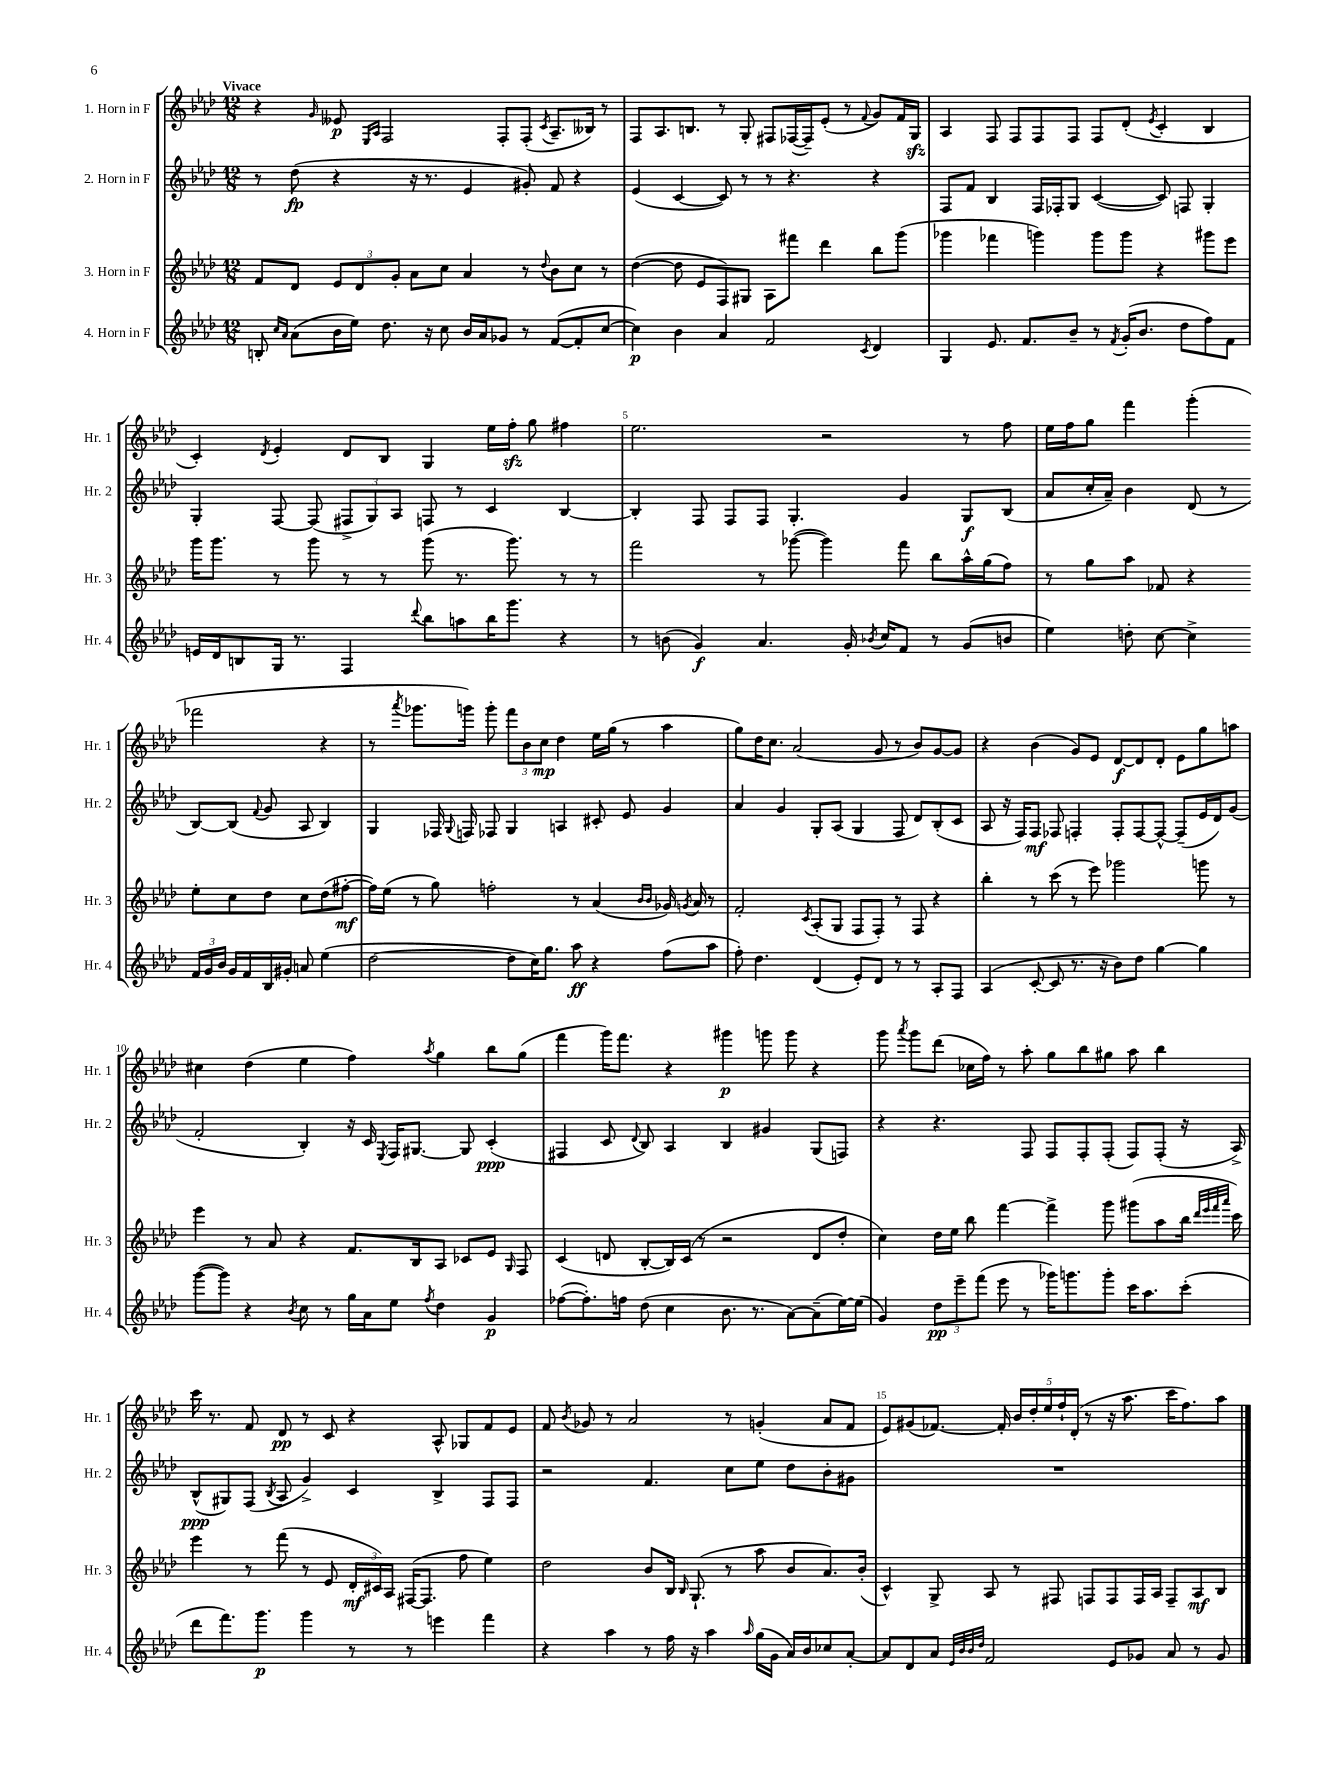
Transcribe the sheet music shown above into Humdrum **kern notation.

**kern	**dynam	**kern	**dynam	**kern	**dynam	**kern	**dynam
*part4	*part4	*part3	*part3	*part2	*part2	*part1	*part1
*staff4	*staff4	*staff3	*staff3	*staff2	*staff2	*staff1	*staff1
*I"4. Horn in F	*	*I"3. Horn in F	*	*I"2. Horn in F	*	*I"1. Horn in F	*
*I'Hr. 4	*	*I'Hr. 3	*	*I'Hr. 2	*	*I'Hr. 1	*
*clefG2	*	*clefG2	*	*clefG2	*	*clefG2	*
*k[b-e-a-d-]	*	*k[b-e-a-d-]	*	*k[b-e-a-d-]	*	*k[b-e-a-d-]	*
*M12/8	*	*M12/8	*	*M12/8	*	*M12/8	*
=1	=1	=1	=1	=1	=1	=1	=1
!	!	!	!	!	!	!LO:TX:a:B:t=Vivace	!
8Bn'/	.	8f/L	.	8r	.	4r	.
16qqcc/LL	.	.	.	.	.	.	.
16qqa-/JJ	.	.	.	.	.	.	.
(8a-\L	.	8d-/J	.	(8dd-\	fp	.	.
.	.	.	.	.	.	16qqg/	.
16b-\L	.	12e-/L	.	4r	.	8e--X/	p
16ee-\JJ)	.	.	.	.	.	.	.
.	.	12d-/	.	.	.	.	.
.	.	.	.	.	.	16qqE-/LL	.
.	.	.	.	.	.	16qqA-/JJ	.
8.dd-\	.	.	.	.	.	2F/	.
.	.	12g'/J	.	.	.	.	.
.	.	8a-\L	.	16r	.	.	.
16r	.	.	.	8.r	.	.	.
8cc\	.	8cc\J	.	.	.	.	.
16b-/LL	.	4a-/	.	4e-/	.	.	.
16a-/J	.	.	.	.	.	.	.
8g-X/J	.	.	.	.	.	8F'/L	.
8r	.	8r	.	8g#X'/)	.	(8F'/J	.
.	.	8qqdd-/	.	.	.	8qc/	.
([8f/L	.	8b-\L	.	8f/	.	8.A-~/L	.
8f'/]	.	8cc\J	.	4r	.	.	.
.	.	.	.	.	.	16B--X/Jk)	.
[8cc/J	.	8r	.	.	.	8r	.
=2	=2	=2	=2	=2	=2	=2	=2
4cc\])	p	([4dd-\	.	(4e-/	.	8F/L	.
.	.	.	.	.	.	8.A-/	.
4b-\	.	8dd-\]	.	[4c/	.	.	.
.	.	.	.	.	.	8.Bn/J	.
.	.	8e-/L	.	.	.	.	.
4a-/	.	8F/)	.	8c/])	.	8r	.
.	.	8G#X/J	.	8r	.	8G'/	.
2f/	.	8A-\L	.	8r	.	8F#X/L	.
.	.	8fff#X\J	.	4.r	.	([16F-X/L	.
.	.	.	.	.	.	16F-~/J])	.
.	.	4ddd-\	.	.	.	(8e-'/J	.
.	.	.	.	.	.	8r	.
8qc/	.	.	.	.	.	8qqf/	.
4d-/	.	8bb-\L	.	4r	.	8g/L)	.
.	.	(8ggg\J	.	.	.	16f/L	.
.	.	.	.	.	.	16Gzz/JJ	.
=3	=3	=3	=3	=3	=3	=3	=3
4G/	.	4ggg-X\	.	8F/L	.	4A-/	.
.	.	.	.	8f/J	.	.	.
8.e-/	.	4fff-X\	.	4B-/	.	8F/	.
.	.	.	.	.	.	8F/L	.
8.f/L	.	.	.	.	.	.	.
.	.	4gggn\)	.	16F/LL	.	8F/	.
.	.	.	.	16F-X'/J	.	.	.
8b-~/J	.	.	.	8G/J	.	8F/J	.
8r	.	8ggg\L	.	([4c/	.	8F/L	.
8qf/	.	.	.	.	.	.	.
(16g'/KL	.	8ggg\J	.	.	.	(8d-'/J	.
8.b-/J	.	.	.	.	.	.	.
.	.	.	.	.	.	8qe-/	.
.	.	4r	.	8c/])	.	4c'/	.
8dd-\L	.	.	.	8Fn/	.	.	.
8ff\)	.	8ggg#X\L	.	4G'/	.	4B-/	.
8f\J	.	8eee-\J	.	.	.	.	.
!!LO:LB:g=z
=4	=4	=4	=4	=4	=4	=4	=4
16en/LL	.	16ggg\KL	.	4G'/	.	4c'/)	.
16d-/J	.	8.ggg\J	.	.	.	.	.
8Bn/	.	.	.	.	.	.	.
.	.	.	.	.	.	8qd-/	.
16G/Jk	.	8r	.	[8F/	.	4e-'/	.
8.r	.	.	.	.	.	.	.
.	.	8ggg\	.	(8F/]	.	.	.
4F/	.	8r	.	12F#X^/L	.	8d-/L	.
.	.	.	.	12G/)	.	.	.
.	.	8r	.	.	.	8B-/J	.
.	.	.	.	12A-/J	.	.	.
8qqddd-/	.	.	.	.	.	.	.
8bb-\L	.	(8ggg\	.	8Fn/	.	4G/	.
8aan\	.	8.r	.	8r	.	.	.
16bb-\K	.	.	.	4c/	.	16ee-\LL	.
8.ggg\J	.	8.ggg\)	.	.	.	16ffzz'\JJ	.
.	.	.	.	.	.	8gg\	.
4r	.	8r	.	[4B-/	.	4ff#X\	.
.	.	8r	.	.	.	.	.
=5	=5	=5	=5	=5	=5	=5	=5
8r	.	2fff\	.	4B-'/]	.	2.ee-\	.
(8bn\	.	.	.	.	.	.	.
4g/)	f	.	.	8F/	.	.	.
.	.	.	.	8F/L	.	.	.
4.a-/	.	8r	.	8F/J	.	.	.
.	.	([8ggg-X\	.	4.G'/	.	.	.
.	.	4ggg-\])	.	.	.	2r	.
16g'/	.	.	.	.	.	.	.
8qb-X/	.	.	.	.	.	.	.
16cc/KL	.	.	.	.	.	.	.
8f/J	.	8fff\	.	4g/	.	.	.
8r	.	8bb-\L	.	.	.	.	.
(8g/L	.	16aa-^^\L	.	8G/L	f	8r	.
.	.	(16gg\J	.	.	.	.	.
8bn/J	.	8ff\J)	.	(8B-/J	.	8ff\	.
=6	=6	=6	=6	=6	=6	=6	=6
4ee-\)	.	8r	.	8a-/L	.	16ee-\LL	.
.	.	.	.	.	.	16ff\J	.
.	.	8gg\L	.	16cc'/L	.	8gg\J	.
.	.	.	.	16a-~/JJ)	.	.	.
8ddn'\	.	8aa-\J	.	4b-\	.	4fff\	.
[8cc\	.	8f-X/	.	.	.	.	.
4cc^\]	.	4r	.	(8d-/	.	(4ggg'\	.
.	.	.	.	8r	.	.	.
24f/LL	.	8ee-'\L	.	[8B-/L)	.	2fff-X\	.
24g/	.	.	.	.	.	.	.
24b-/JJ	.	.	.	.	.	.	.
16g/LL	.	8cc\	.	(8B-/J]	.	.	.
16f/	.	.	.	.	.	.	.
.	.	.	.	8qqf/	.	.	.
16B-/	.	8dd-\J	.	8g/	.	.	.
16g#X'/JJ	.	.	.	.	.	.	.
8an/	.	8cc\L	.	8A-/	.	.	.
(4ee-\	.	(8dd-\	.	4B-/)	.	4r	.
.	.	[8ff#X'\J	mf	.	.	.	.
!!LO:LB:g=z
=7	=7	=7	=7	=7	=7	=7	=7
[2dd-\	.	16ff#X\LL])	.	4G/	.	8r	.
.	.	(16ee-\JJ	.	.	.	.	.
.	.	.	.	.	.	8qaaa-/	.
.	.	8r	.	.	.	8.ggg-X\L	.
.	.	8gg\)	.	16F-X/	.	.	.
.	.	.	.	8qqG/	.	.	.
.	.	.	.	16Fn/	.	16gggn\Jk)	.
.	.	2ffn'\	.	8F-X/	.	8ggg'\	.
8dd-\L]	.	.	.	4G/	.	12fff\L	.
.	.	.	.	.	.	12b-\	.
16cc\K)	.	.	.	.	.	.	.
.	.	.	.	.	.	12cc\J	mp
8.gg\J	.	.	.	.	.	.	.
.	.	.	.	4An/	.	4dd-\	.
8aa-\	ff	8r	.	.	.	.	.
4r	.	(4a-/	.	8c#X'/	.	16ee-\LL	.
.	.	.	.	.	.	(16gg\JJ	.
.	.	.	.	8e-/	.	8r	.
.	.	16qqb-/LL	.	.	.	.	.
.	.	16qqb-/JJ	.	.	.	.	.
(8ff\L	.	16g-X/)	.	4g/	.	4aa-\	.
.	.	8qgn/	.	.	.	.	.
.	.	16a-/	.	.	.	.	.
8aa-\J	.	8r	.	.	.	.	.
=8	=8	=8	=8	=8	=8	=8	=8
8ff'\)	.	2f'/	.	4a-/	.	8gg\L)	.
4.dd-\	.	.	.	.	.	16dd-\K	.
.	.	.	.	.	.	8.cc\J	.
.	.	.	.	4g/	.	.	.
.	.	.	.	.	.	(2a-/	.
.	.	8qc/	.	.	.	.	.
(4d-/	.	(8A-'/L	.	8G'/L	.	.	.
.	.	8G/J	.	(8A-/J	.	.	.
8e-'/L)	.	8F/L	.	4G/	.	.	.
8d-/J	.	8F'/J)	.	.	.	8g/	.
8r	.	8r	.	8F/	.	8r	.
8r	.	8F/	.	8d-/L)	.	8b-/L)	.
8A-'/L	.	4r	.	(8B-'/	.	[8g/	.
8F/J	.	.	.	8c/J	.	8g/J]	.
=9	=9	=9	=9	=9	=9	=9	=9
(4A-/	.	4bb-'\	.	8A-/	.	4r	.
.	.	.	.	16r	.	.	.
.	.	.	.	16F/KL)	.	.	.
[8c'/	.	8r	.	8F/J	mf	(4b-\	.
8c/]	.	(8ccc\	.	8F-X/	.	.	.
8.r	.	8r	.	4Fn'/	.	8g/L)	.
.	.	8eee-\)	.	.	.	8e-/J	.
16r	.	.	.	.	.	.	.
8b-\L)	.	2ggg-X\	.	8F'/L	.	[8d-/L	f
8dd-\J	.	.	.	[8F/	.	8d-/]	.
[4gg\	.	.	.	8F^^/J_	.	8d-'/J	.
.	.	.	.	(8F~/L]	.	8e-\L	.
4gg\]	.	8gggn\	.	16e-/L	.	8gg\	.
.	.	.	.	16d-/J)	.	.	.
.	.	8r	.	(8g/J	.	8aan\J	.
!!LO:LB:g=z
=10	=10	=10	=10	=10	=10	=10	=10
([8ggg\L	.	4eee-\	.	2f'/	.	4cc#X\	.
8ggg\J])	.	.	.	.	.	.	.
4r	.	8r	.	.	.	(4dd-\	.
.	.	8a-/	.	.	.	.	.
8qb-/	.	.	.	.	.	.	.
8cc\	.	4r	.	4B-'/)	.	4ee-\	.
8r	.	.	.	.	.	.	.
16gg\LL	.	8.f/L	.	16r	.	4ff\)	.
16a-\J	.	.	.	16c/	.	.	.
.	.	.	.	8qE-/	.	.	.
8ee-\J	.	.	.	16F/KL	.	.	.
.	.	16B-/k	.	[8.G#X/J	.	.	.
8qff/	.	.	.	.	.	8qaa-/	.
4dd-\	.	8A-/J	.	.	.	4gg\	.
.	.	8c-X/L	.	8G#/]	.	.	.
4g/	p	8e-/J	.	(4c'/	ppp	8bb-\L	.
.	.	16qqG/	.	.	.	.	.
.	.	8F/	.	.	.	(8gg\J	.
=11	=11	=11	=11	=11	=11	=11	=11
([8ff-X\L	.	(4c/	.	4F#X/	.	4fff\	.
8.ff-'\])	.	.	.	.	.	.	.
.	.	8dn/	.	8c/	.	16ggg\KL)	.
16ffn\Jk	.	.	.	.	.	8.fff\J	.
.	.	.	.	8qqd-/	.	.	.
(8dd-\	.	[8B-'/L	.	8B-/)	.	.	.
4cc\	.	16B-/L])	.	4A-/	.	4r	.
.	.	(16c/JJ	.	.	.	.	.
.	.	8r	.	.	.	.	.
8.b-\	.	2r	.	4B-/	.	4ggg#X\	p
8.r	.	.	.	.	.	.	.
.	.	.	.	4g#X/	.	8gggn\	.
[8a-\L)	.	.	.	.	.	8ggg\	.
(8a-~\]	.	8d/L	.	(8G/L	.	4r	.
[16ee-\L)	.	8dd-'/J	.	8Fn/J)	.	.	.
(16ee-\JJ]	.	.	.	.	.	.	.
=12	=12	=12	=12	=12	=12	=12	=12
4g/)	.	4cc\)	.	4r	.	8ggg\	.
.	.	.	.	.	.	8qaaa-/	.
.	.	.	.	.	.	8ggg\L	.
12dd-\L	pp	16dd-\LL	.	4.r	.	(8ddd-\J	.
.	.	16ee-\JJ	.	.	.	.	.
12eee-~\	.	.	.	.	.	.	.
.	.	8bb-\	.	.	.	16cc-X\LL	.
(12fff\J	.	.	.	.	.	.	.
.	.	.	.	.	.	16ff\JJ)	.
8eee-\	.	[4fff\	.	.	.	8r	.
8r	.	.	.	8F/	.	8aa-'\	.
16ggg-X\KL)	.	4fff^\]	.	8F/L	.	8gg\L	.
8.gggn\	.	.	.	.	.	.	.
.	.	.	.	8F'/	.	8bb-\	.
8ggg'\J	.	8ggg\	.	(8F'/J	.	8gg#X\J	.
16ccc\KL	.	(8ggg#X\L	.	8F/L)	.	8aa-\	.
8.aa-\	.	.	.	.	.	.	.
.	.	8aa-\	.	(8F'/J	.	4bb-\	.
(8ccc'\J	.	16bb-\Jk	.	16r	.	.	.
.	.	32qqddd-/LLL	.	.	.	.	.
.	.	32qqeee-/	.	.	.	.	.
.	.	32qqfff/	.	.	.	.	.
.	.	32qqaaa-/JJJ	.	.	.	.	.
.	.	16ccc\)	.	16A-^/)	.	.	.
!!LO:LB:g=z
=13	=13	=13	=13	=13	=13	=13	=13
8ddd-\L	.	4eee-\	.	(8B-^^/L	ppp	16ccc\	.
.	.	.	.	.	.	8.r	.
8.fff\)	.	.	.	8G#X/)	.	.	.
.	.	8r	.	(8F/J	.	8f/	.
8.ggg\J	p	.	.	.	.	.	.
.	.	.	.	8qB-/	.	.	.
.	.	(8fff\	.	8A-/	.	8d-/	pp
4ggg\	.	8r	.	4g^/)	.	8r	.
.	.	8e-/	.	.	.	8c/	.
8r	.	24d-'/LL	mf	4c/	.	4r	.
.	.	24c#X/)	.	.	.	.	.
.	.	24A-/JJ	.	.	.	.	.
8r	.	([16F#X/KL	.	.	.	.	.
.	.	8.F#/J]	.	.	.	.	.
4eeen\	.	.	.	4B-^/	.	8A-^^/	.
.	.	8ff\	.	.	.	8G-X/L	.
4fff\	.	4ee-\)	.	8F/L	.	8f/	.
.	.	.	.	8F/J	.	8e-/J	.
=14	=14	=14	=14	=14	=14	=14	=14
4r	.	2dd-\	.	2r	.	8f/	.
.	.	.	.	.	.	8qb-/	.
.	.	.	.	.	.	8g-X/	.
4aa-\	.	.	.	.	.	8r	.
.	.	.	.	.	.	2a-/	.
8r	.	8b-/L	.	4.f/	.	.	.
16ff\	.	16B-/Jk	.	.	.	.	.
.	.	16qqB-/	.	.	.	.	.
16r	.	(8.G`/	.	.	.	.	.
4aa-\	.	.	.	.	.	.	.
.	.	8r	.	8cc\L	.	8r	.
16qqaa-/	.	.	.	.	.	.	.
(16gg\LL	.	8aa-\	.	8ee-\J	.	(4gn'/	.
16g\JJ	.	.	.	.	.	.	.
16a-/LL)	.	8b-/L	.	8dd-\L	.	.	.
16b-/J	.	.	.	.	.	.	.
8cc-X/	.	8.a-/)	.	8b-'\	.	8a-/L	.
[8a-'/J	.	.	.	8g#X\J	.	8f/J	.
.	.	(16b-'/Jk	.	.	.	.	.
=15	=15	=15	=15	=15	=15	=15	=15
8a-/L]	.	4c^^/)	.	1.r	.	8e-/L)	.
8d-/	.	.	.	.	.	(8g#X/	.
8a-/J	.	8G^/	.	.	.	[8.f-X/J)	.
32qqe-/LLL	.	.	.	.	.	.	.
32qqb-/	.	.	.	.	.	.	.
32qqb-/	.	.	.	.	.	.	.
32qqdd-/JJJ	.	.	.	.	.	.	.
2f/	.	8A-/	.	.	.	.	.
.	.	.	.	.	.	16f-'/]	.
.	.	8r	.	.	.	20b-/LL	.
.	.	.	.	.	.	20dd-'/	.
.	.	.	.	.	.	20ee-/	.
.	.	8F#X/	.	.	.	.	.
.	.	.	.	.	.	20ff`/	.
.	.	.	.	.	.	(20d-'/JJ	.
.	.	8Fn/L	.	.	.	8r	.
8e-/L	.	8F/	.	.	.	16r	.
.	.	.	.	.	.	8.aa-\	.
8g-X/J	.	16F/L	.	.	.	.	.
.	.	16A-/JJ	.	.	.	.	.
8a-/	.	8F~/L	.	.	.	16ccc\KL	.
.	.	.	.	.	.	8.ff\)	.
8r	.	8A-/	mf	.	.	.	.
8g-/	.	8B-/J	.	.	.	8aa-\J	.
==	==	==	==	==	==	==	==
*-	*-	*-	*-	*-	*-	*-	*-
